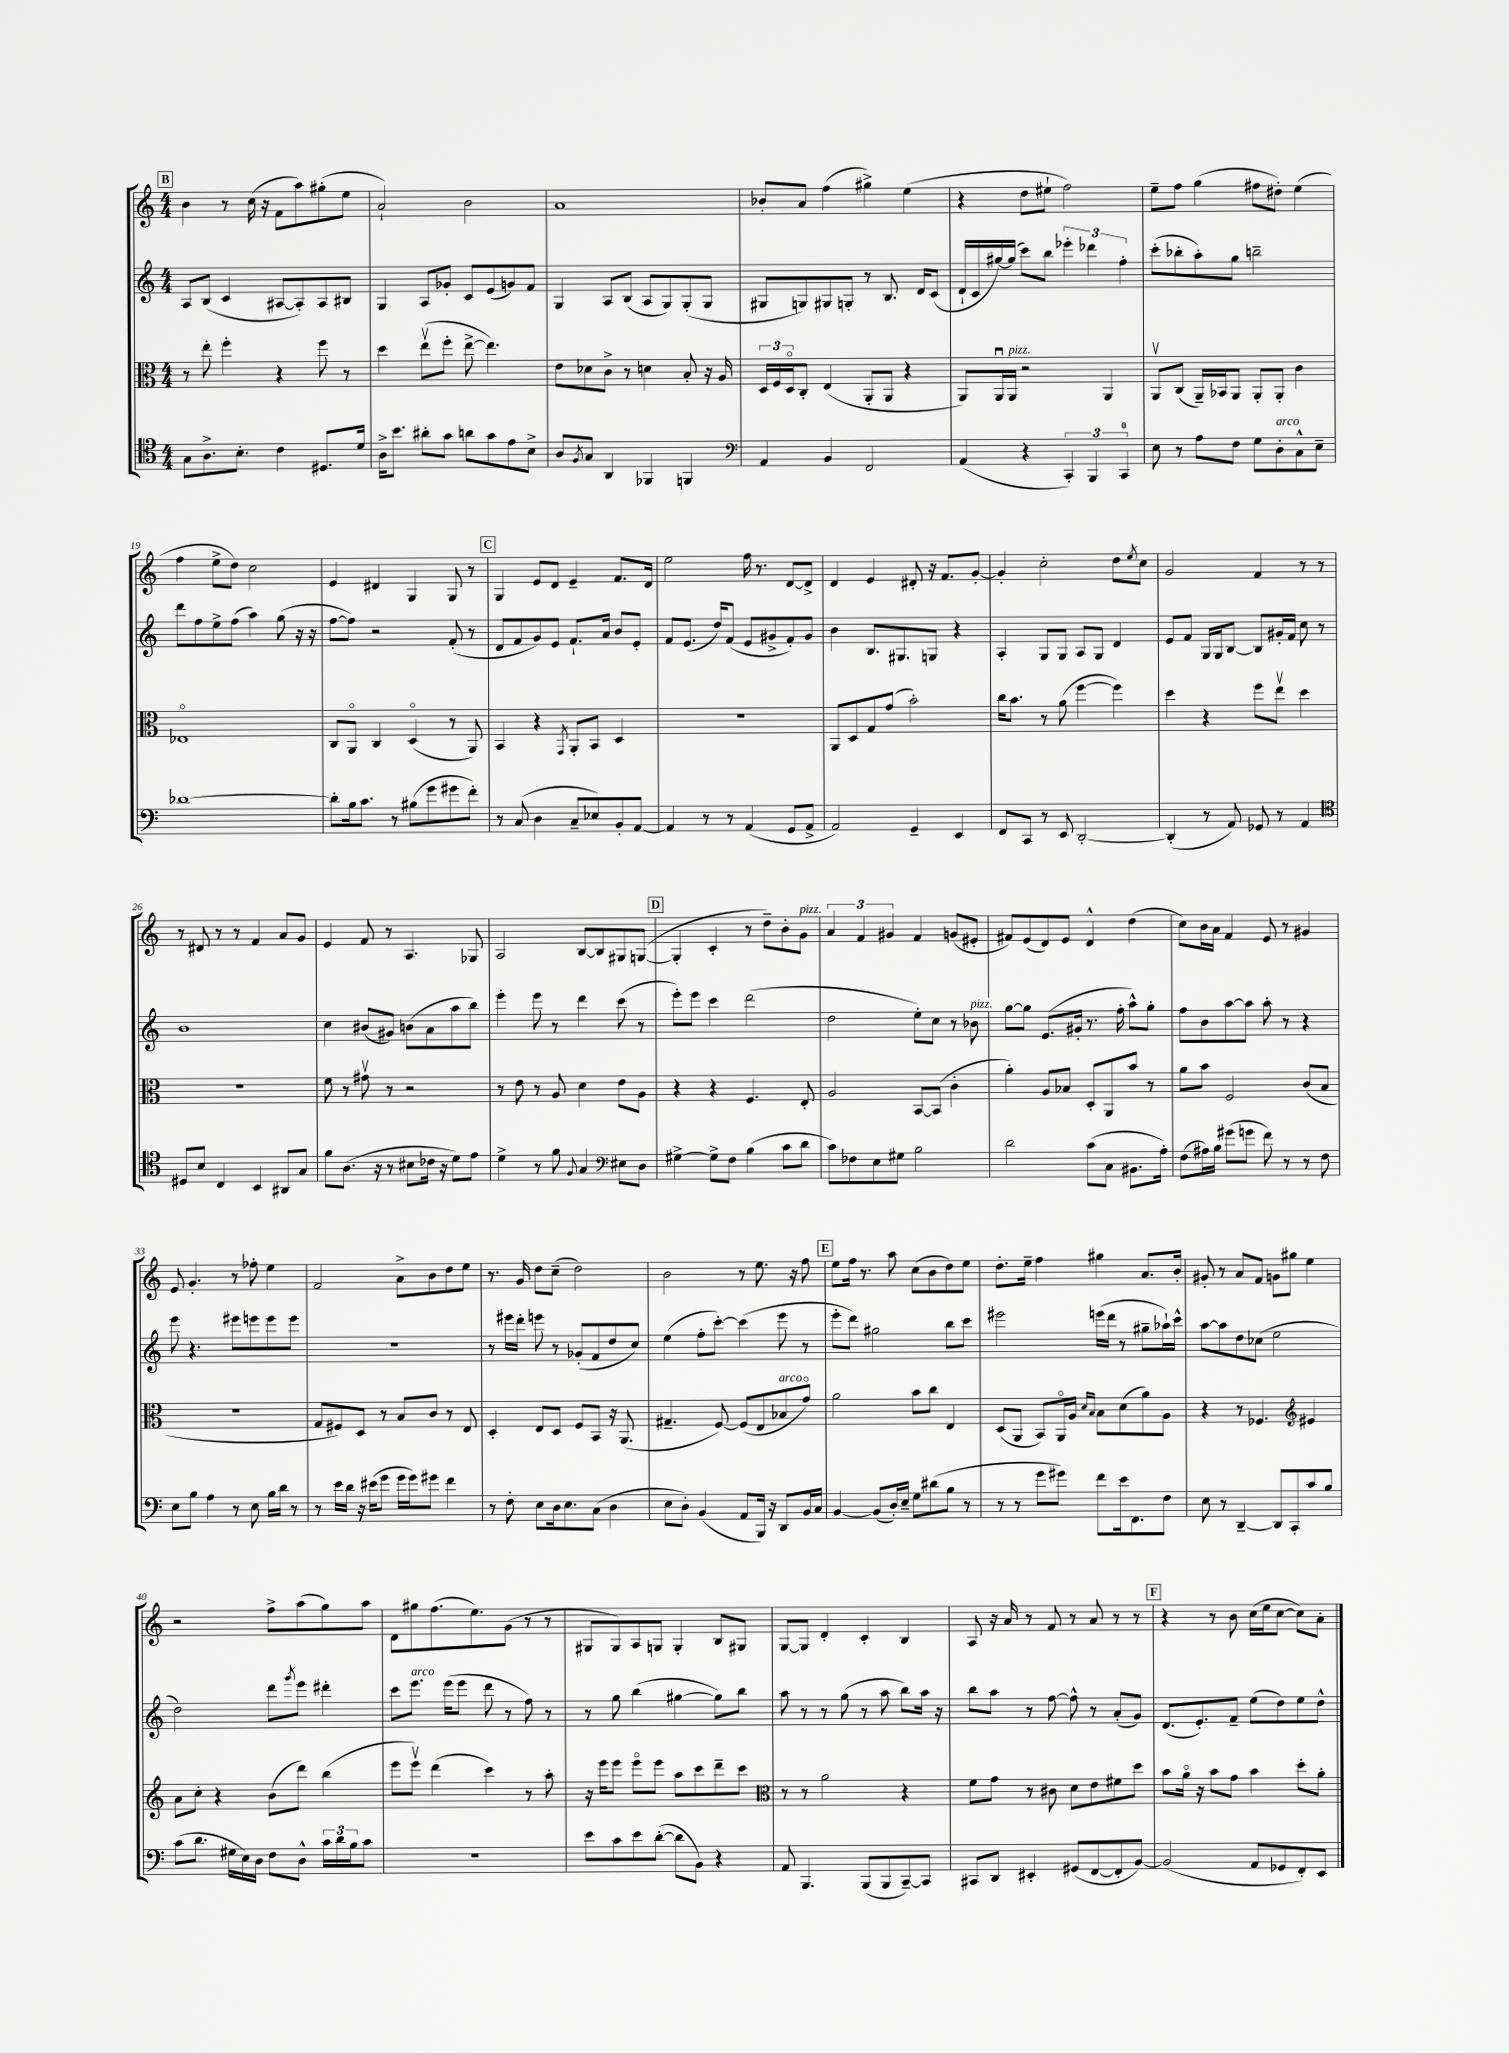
<<
\new StaffGroup <<
\new Staff = "s0" {
    \clef treble \key c \major \numericTimeSignature \time 4/4
    \mark \markup { \box "B" } b'4 r8 c''16( r16 f'8 a''8) gis''8-.( e''8 |
    a'2-!) b'2 |
    a'1 |
    bes'8-. a'8 f''4( gis''4->) e''4( |
    r4 d''8 eis''8-! f''2) |
    e''8-- f''8 g''4( fis''8 dis''8-.) e''4( |
    f''4 e''8-> d''8) c''2 |
    e'4 dis'4 g4 g8 r8 |
    \mark \markup { \box "C" } g4 e'8 d'8 e'4-- f'8. d'16 |
    e''2 f''16 r8. d'8~ d'8-> |
    d'4 e'4 dis'8-. r16 f'8. g'8~-. |
    g'4-. c''2-. d''8 \acciaccatura { e''8 } c''8 |
    g'2 f'4 r8 r8 |
    r8 dis'8 r8 r8 f'4 a'8 g'8 |
    e'4 f'8 r8 a4. ges8 |
    a2 b8~ b8 gis8 g8~( |
    \mark \markup { \box "D" } g4-. c'4-. r8 d''8--) b'8-. g'8^\markup { \italic "pizz." } |
    \tuplet 3/2 { a'4 f'4 gis'4 } f'4 g'8( eis'8-. |
    fis'8) e'8( d'8) e'8 d'4-^ d''4( |
    c''8) b'16 a'16 f'4 e'8 r8 gis'4 |
    e'8 g'4.-. r8 fes''8-. e''4 |
    f'2 a'8-> b'8 d''8 e''8 |
    r8. g'16 d''8 c''8--( d''2) |
    b'2 r8 e''8. r16 f''8 |
    \mark \markup { \box "E" } e''8 f''16 r8. a''8 c''8( b'8 d''8) e''8 |
    d''8.-. e''16-- f''4 gis''4 a'8. b'16-. |
    gis'8-. r8 a'8 f'8 g'8 gis''8 e''4 |
    r2 f''8-> a''8( g''8) a''8 |
    d'8 gis''8 f''8.( e''8.) g'8( r8 r8 |
    gis8 gis8) a8 g8 g4-. b8 gis8 |
    g8~ g8 d'4-. c'4-. b4 |
    a8 r16 a'16 r8 f'8 r8 a'8 r8 r8 |
    \mark \markup { \box "F" } r4 r8 b'8 c''16( e''16 c''8~ c''8) a'8-. \bar "|." |
}
\new Staff = "s1" {
    \clef treble \key c \major \numericTimeSignature \time 4/4
    \mark \markup { \box "B" } a8 b8( c'4 ais8~ ais8-.) ais8 bis8 |
    g4 a8 ges'8-. c'8 e'8( g'8) f'8 |
    g4 a8 b8( a8 g8) g8-.( g8 |
    gis8 g8) gis8 g8-. r8 b8. d'16 c'8( |
    d'16-! c'16 gis''16~) gis''16( c'''8) b''8 \tuplet 3/2 { ees'''4-. des'''4 f''4-. } |
    c'''8-.( bes''8-. a''8-.) g''8 b''2-- |
    d'''8 f''8 e''8-> f''8( a''4) g''8( r16 r16 |
    f''8~ f''8) r2 f'8-.( r8 |
    \mark \markup { \box "C" } d'8 f'8 g'8) e'8 f'8.-! a'16 b'8 e'8-. |
    f'8 e'8.( d''16) f'8( e'8 gis'8-> f'8-.) gis'8 |
    b'4 b8. gis8. g8 r4 |
    a4-. g8 g8 a8 g8 d'4 |
    e'8 f'8 g16 g16 b8~ b8 gis'16-. f'16 c''8 r8 |
    b'1 |
    c''4 bis'8( gis'8) b'8( a'8 a''8 b''8) |
    e'''4-. e'''8 r8 d'''4 c'''8( r8 |
    \mark \markup { \box "D" } e'''8-.) e'''8 c'''4 d'''2( |
    d''2 e''8-.) c''8 r8 bes'8^\markup { \italic "pizz." } |
    g''8~ g''8 e'8.( gis'16-. r8. f''16-. a''8-^) g''8-. |
    f''8 b'8 a''8~ a''8 a''8-. r8 r4 |
    e'''8 r4. eis'''8 e'''8 e'''8 e'''8 |
    R1 |
    r8 eis'''16 d'''16-. e'''8 r8 ges'8-.( f'8 d''8 c''8) |
    e''4( f''8-. c'''8~-.) c'''4( e'''8 r8 |
    \mark \markup { \box "E" } e'''8-. d'''8) gis''2 b''8 c'''8 |
    eis'''2 e'''16( d'''16 r8 gis''8-- aes''16-!) c'''16-^ |
    a''8~ a''8 d''8 ces''8( e''2 |
    d''2) d'''8 \acciaccatura { g'''8 } e'''8 dis'''4-. |
    c'''8 e'''8.^\markup { \italic "arco" } e'''16( e'''8 d'''8 r8 f''8) r8 |
    r8 g''8 b''4( gis''4~ gis''8) b''8 |
    a''8 r8 r8 g''8( r8 a''8 b''8) a''16 r16 |
    b''8 a''8 r8 f''8~ f''8-^ r8 a'8-.( g'8) |
    \mark \markup { \box "F" } d'8.( e'8.-.) f'8-- e''8( d''8) e''8 d''8-^ \bar "|." |
}
\new Staff = "s2" {
    \clef alto \key c \major \numericTimeSignature \time 4/4
    \mark \markup { \box "B" } r8 e''8-. f''4-. r4 f''8 r8 |
    d''4 e''8\upbow( f''8-. e''8~-> e''4.) |
    e'8 des'8 c'8-> r8 d'4 b8-. r16 a16 |
    \tuplet 3/2 { d16 f16 d16\flageolet } c8-. e4( a,8-. a,8 r4 |
    a,8) a,16\downbow a,16^\markup { \italic "pizz." } r2 a,4 |
    a,8\upbow c8( a,16--) bes,16 a,8 a,8-. a,8-. c'4 |
    ees1\flageolet |
    c8 a,8\flageolet c4 d4\flageolet( r8 a,8) |
    \mark \markup { \box "C" } b,4 r4 \acciaccatura { g,8 } a,8-. b,8 d4 |
    R1 |
    a,8 d8 g8 g'8( b'2-.) |
    c''16 b'8. r8 a'8( f''4~ f''4) |
    d''4 r4 f''8 e''8\upbow d''4 |
    R1 |
    f'8 r8 gis'8\upbow r8 r2 |
    r8 e'8 r8 a8 d'4 e'8 a8 |
    \mark \markup { \box "D" } r4 r4 f4. e8-. |
    a2 b,8~ b,8( c'4-. |
    a'4-.) a8 bes8 d8-. a,8 b'8 r8 |
    a'8 b'8 f2 c'8( b8 |
    R1 |
    g8 fis8) d8 r8 b8 c'8 r8 e8 |
    d4-. e8 d8 f8 b,8 r16 a,8.( |
    gis4.-- f8~) f8( e8 bes8^\markup { \italic "arco" } g'8\flageolet) |
    \mark \markup { \box "E" } a'2 b'8 c''8 e4 |
    d8( a,8 b,8) a,16\flageolet a16 \grace { d'16 b16 } b8 d'8( a'8) a8 |
    r4 r8 fes4. \clef treble eis'4 |
    a'8 c''8-. r4 b'8( d'''8) b''4( |
    e'''8 e'''8\upbow) d'''4( c'''4) r8 a''8-. |
    r16 e'''16 e'''8 e'''8\flageolet e'''8 a''8 c'''8 d'''8-- c'''8 |
    \clef alto r8 r8 a'2 r4 |
    f'8 g'8 r8 cis'8 d'8 e'8 fis'8 d''8 |
    \mark \markup { \box "F" } b'8 a'16\flageolet r16 b'8 g'8 b'4 d''8-. a'8-. \bar "|." |
}
\new Staff = "s3" {
    \clef tenor \key c \major \numericTimeSignature \time 4/4
    \mark \markup { \box "B" } g8 a8.-> b8.-. c'4 dis8. d'16 |
    a16-> b'8. ais'8-. g'8 a'8 g'8 e'8 b8-> |
    a8 \acciaccatura { f8 } g8 a,4 fes,4 f,4 |
    \clef bass a,4 b,4 f,2 |
    a,4( r4 \tuplet 3/2 { c,4-.) b,,4 c,4-0 } |
    e8 r8 a8 f8 g8 d8-.^\markup { \italic "arco" } c8-^ e8-- |
    des'1~ |
    des'8-. b16 c'8. r8 bis8( g'8 gis'8 f'8-.) |
    \mark \markup { \box "C" } r8 c8( d4 c8-- ees8) b,8-. a,8~ |
    a,4 r8 r8 a,4( g,8 a,8-> |
    a,2) g,4-- e,4 |
    f,8 c,8 r8 e,8 d,2~-. |
    d,4-.( r8 a,8) ges,8 r8 a,4 |
    \clef tenor dis8 b8 c4 b,4 ais,8 g8 |
    f'8 a8.( r16 r8 bis8 ces'16 r16 d'8) e'8 |
    d'4-> r8 f'8 \appoggiatura { f8 } g4 \clef bass eis8 d8 |
    \mark \markup { \box "D" } gis4~-> gis8-> f8 b4( c'8 d'8 |
    c'8) fes8 e8 gis8 b2 |
    d'2 c'8( c8 bis,8. a16-.) |
    f8( ais16) b16 gis'8( g'8 f'8) r8 r8 f8 |
    e8 b8 a4 r8 e8 b16 d'16 r8 |
    r8 e'16 d'16 r16 eis'16( g'8 g'16 g'16) gis'8 f'4 |
    r8 f8-. e8 d16 e8. c8( d4 |
    e8 d8-.) b,4( a,8 b,,16) r16 d,8 b,16 c16 |
    \mark \markup { \box "E" } b,4~ b,8( d16-.) e16-- g8 dis'8( b8 r8 |
    r8 r8 g'8 gis'8) f'8 e'16 f,8. f8 |
    e8 r8 d,4~-- d,8 c,8-. c'8 b8 |
    c'8( d'8. gis16 e16) d16 f8 d8-^ \tuplet 3/2 { c'16 d'16 b16 } c'8 |
    R1 |
    e'8 c'8 e'8 d'8~-.( d'8 b,8) r4 |
    a,8 b,,4. b,,8( b,,8 c,8~--) c,8 |
    cis,8 d,8 eis,4-. gis,8( f,8~ f,8-. b,8~) |
    \mark \markup { \box "F" } b,2( a,8 ges,8 f,8-.) e,8 \bar "|." |
}
>>
>>
\layout { \context { \Score currentBarNumber = #13 } }
